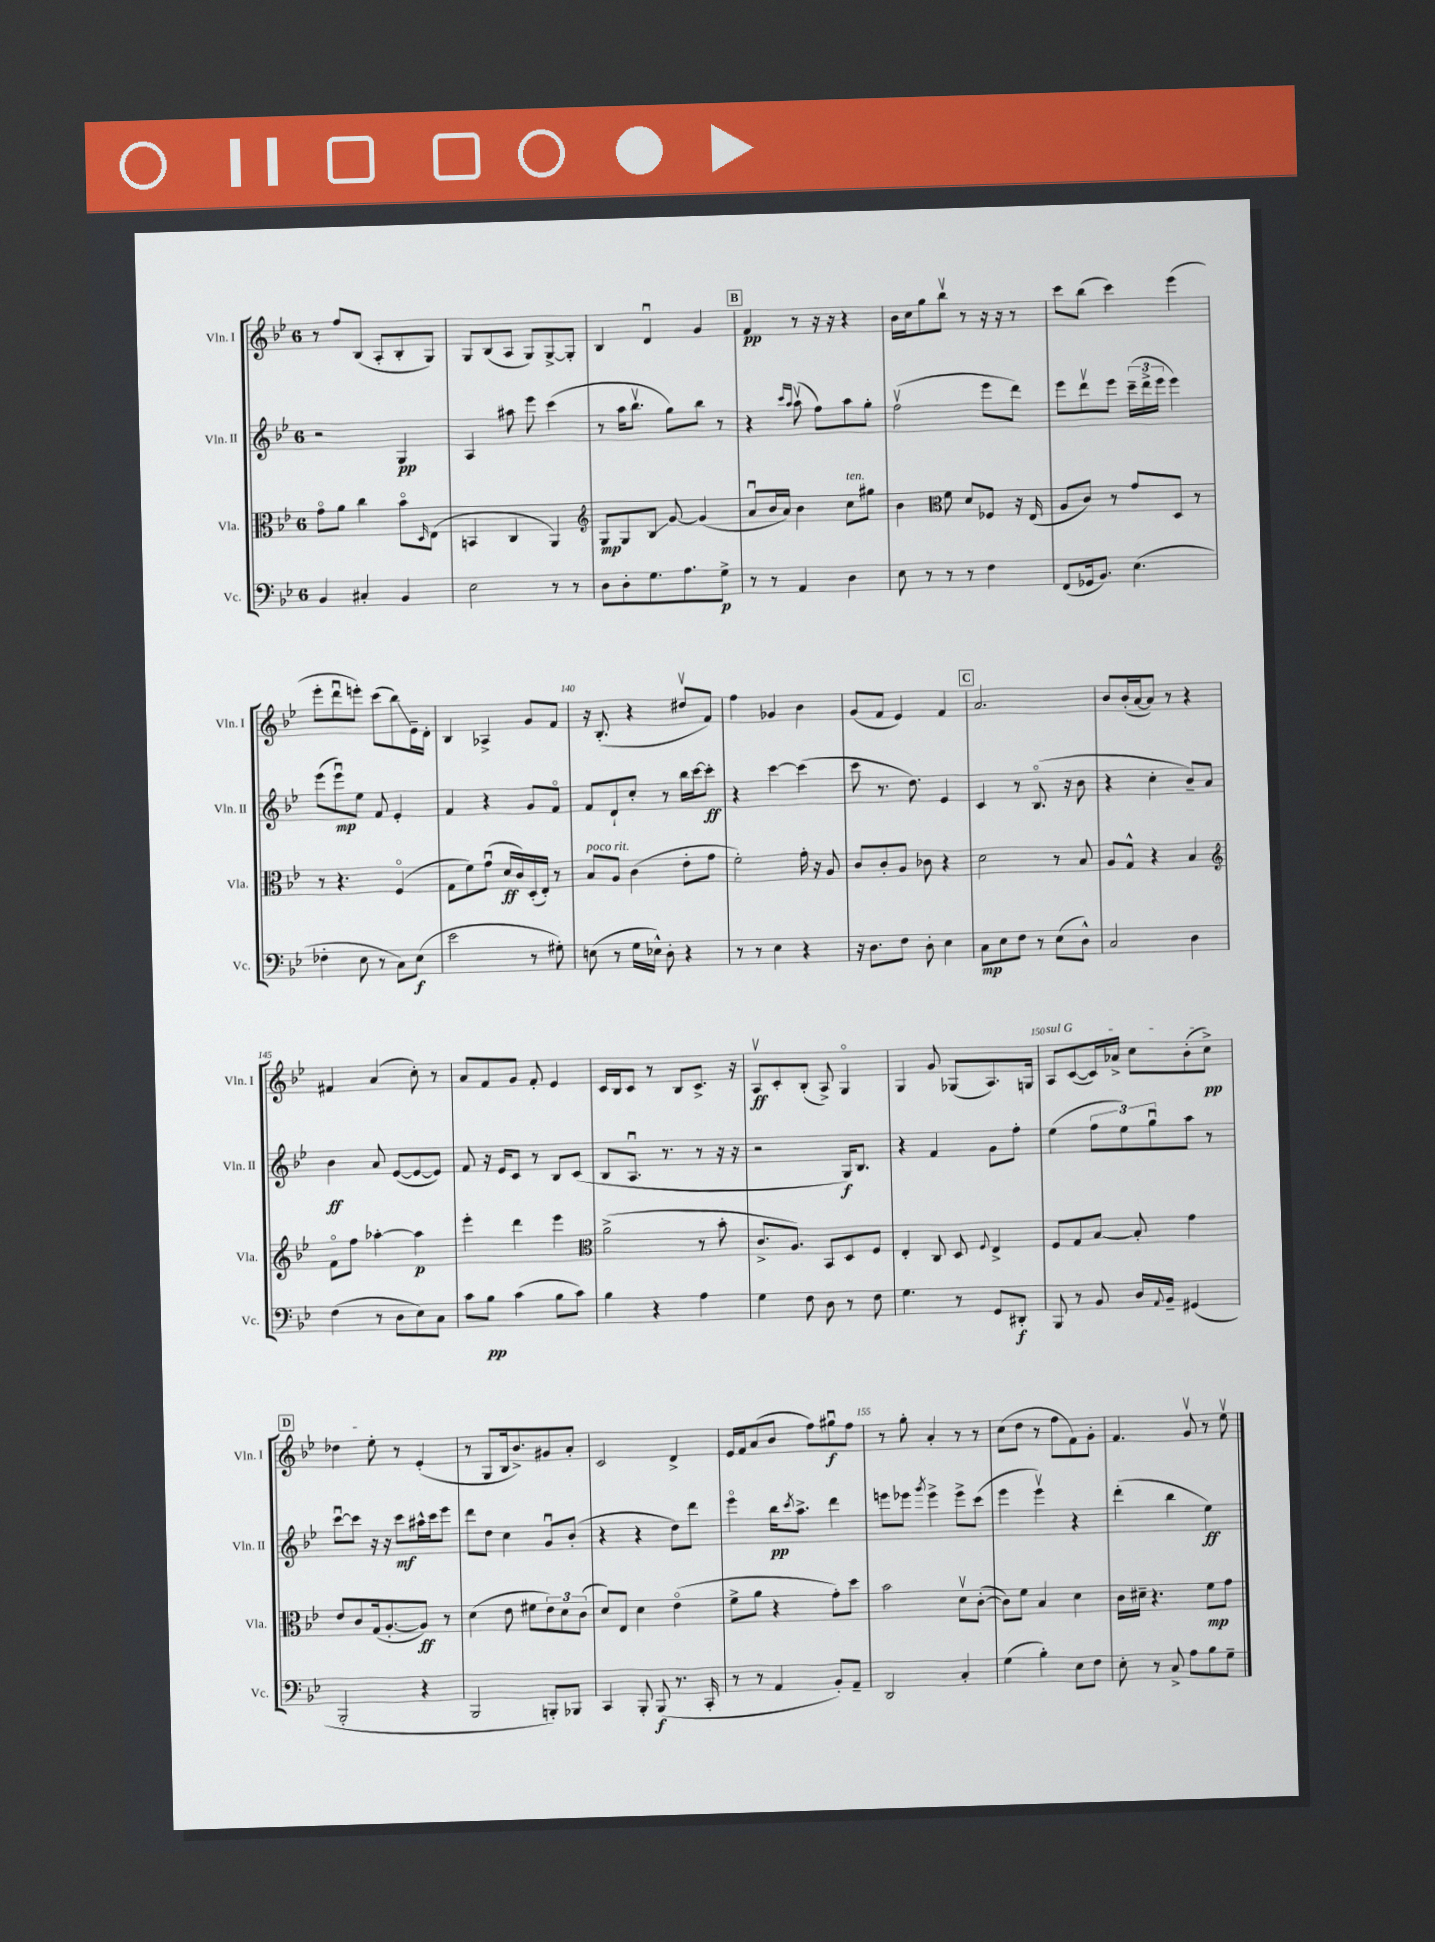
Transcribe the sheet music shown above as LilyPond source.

<<
\new StaffGroup <<
\new Staff = "s0" \with { instrumentName = "Vln. I" shortInstrumentName = "Vln. I" } {
    \clef treble \key bes \major \once \override Staff.TimeSignature.style = #'single-digit \time 6/8
    r8 f''8 bes8( a8-. bes8-. g8) |
    g8 bes8( a8 g8) g8~-> g8-. |
    bes4 d'4\downbow g'4 |
    \mark \markup { \box "B" } f'4\pp r8 r16 r16 r4 |
    bes'16 c''16 g''8 bes''8\upbow r8 r16 r16 r8 |
    c'''8 bes''8( c'''4) ees'''4( |
    ees'''8-. d'''8\downbow e'''8-.) c'''8( bes''8\glissando) ees'16-- d'16-. |
    bes4 aes4-> g'8 f'8 |
    r16 bes8.-.( r4 dis''8\upbow f'8) |
    f''4 ges'4 bes'4 |
    g'8( f'8 ees'4) f'4 |
    \mark \markup { \box "C" } a'2. |
    bes'8 bes'16-.( a'16~ a'8) r8 r4 |
    fis'4 a'4( c''8-.) r8 |
    a'8 f'8 g'8 f'8-. ees'4 |
    c'16 bes16 c'8 r8 bes8 c'8.-> r16 |
    a8\upbow\ff c'8-. bes8-.( a8->) g4\flageolet |
    g4 g'8 ges8( a8.) g16 |
    \once \override TextSpanner.bound-details.left.text = \markup { \italic "sul G" } a8\startTextSpan c'8~( c'16) aes'16-> c''8 bes'8-.( c''8->\pp) |
    \mark \markup { \box "D" } des''4 ees''8-.\stopTextSpan r8 ees'4-.( |
    r8 g8 bes16 bes'8.->) gis'8 a'8-. |
    c'2 d'4-> |
    ees'16 f'16 a'8( bes'8 f''8) gis''8\downbow\f f''8 |
    r8 g''8-. a'4-. r8 r8 |
    c''8( d''8 r8 f''8 f'8) g'8-. |
    f'4. g'8\upbow r8 ees''8\upbow \bar "|." |
}
\new Staff = "s1" \with { instrumentName = "Vln. II" shortInstrumentName = "Vln. II" } {
    \clef treble \key bes \major \once \override Staff.TimeSignature.style = #'single-digit \time 6/8
    r2 g4\pp |
    a4 ais''8 ees'''8 c'''4( |
    r8 a''16 bes''8.\upbow g''8) bes''8 r8 |
    \mark \markup { \box "B" } r4 \grace { c'''16 a''16 } a''8\upbow( f''8) a''8 g''8-. |
    f''2\upbow( ees'''8 d'''8) |
    ees'''8 d'''8\upbow ees'''8 \tuplet 3/2 { c'''16--( d'''16-> ees'''16 } ees'''4) |
    ees'''8( ees'''8\downbow\mp) ees''8 f'8 ees'4-. |
    f'4 r4 g'8 f'8\flageolet |
    f'8 d'8-! c''8-. r8 bes''16 c'''16~ c'''8-.\ff |
    r4 c'''4~ c'''4( |
    c'''8 r8. d''8.) ees'4 |
    \mark \markup { \box "C" } c'4 r8 bes8.\flageolet( r16 bes'8 |
    r4 c''4-. bes'8--) a'8 |
    bes'4\ff a'8 ees'8~( ees'8~ ees'8) |
    f'8 r16 ees'16 c'8 r8 bes8 c'8( |
    bes8 a8.\downbow r8. r8 r16 r16 |
    r2 g16\f) bes8. |
    r4 f'4 g'8 f''8-. |
    ees''4( \tuplet 3/2 { f''8 ees''8) g''8\downbow } a''8 r8 |
    \mark \markup { \box "D" } c'''8~\downbow c'''8 r16 r16 c'''8\mf ais''16-^ c'''16 ees'''8 |
    d'''8 d''8 c''4 g'8\downbow bes'8-.( |
    r4 r4 d''8) d'''8 |
    ees'''4\flageolet bes''16\pp \acciaccatura { c'''8 } a''8.-> d'''4 |
    e'''8 ees'''8 \acciaccatura { g'''8 } ees'''4-> ees'''8-> c'''8( |
    ees'''4 ees'''4\upbow) r4 |
    d'''4-.( bes''4 ees''4\ff) \bar "|." |
}
\new Staff = "s2" \with { instrumentName = "Vla." shortInstrumentName = "Vla." } {
    \clef alto \key bes \major \once \override Staff.TimeSignature.style = #'single-digit \time 6/8
    g'8\flageolet a'8 c''4 bes'8\flageolet \grace { d16 } ees8( |
    b,4 c4 a,4) |
    \clef treble g8\mp g8 bes8\glissando g'8~ g'4( |
    \mark \markup { \box "B" } a'8\downbow bes'16 a'16) bes'4 c''8^\markup { \italic "ten." } gis''8 |
    bes'4 \clef alto f'8 d'8 fes8 r16 ees16( |
    a8 c'8) r8 g'8 d8 r8 |
    r8 r4. f4\flageolet( |
    g8 f'8) g'8\downbow( d'16\ff c'16) d16-.( ees16-.) r8 |
    bes8^\markup { \italic "poco rit." } a8 c'4( ees'8-. g'8 |
    f'2-.) g'16-. r16 a8 |
    c'8 c'8-. a8 ces'8 r4 |
    \mark \markup { \box "C" } d'2 r8 bes8 |
    a8 g8-^ r4 bes4 |
    \clef treble f'8\flageolet f''8 aes''4~-. aes''4\p |
    ees'''4-. d'''4 ees'''4 |
    \clef alto a'2->( r8 bes'8-. |
    c'8.-> a8.) bes,8 d8 f8 |
    ees4-. c8 d8 \appoggiatura { f8 } ees4-> |
    f8 g8 bes8~ bes8-. g'4 |
    \mark \markup { \box "D" } ees'8 c'8 g16( a8.~-. a8\ff) r8 |
    d'4( ees'8 fis'8 \tuplet 3/2 { ees'8) d'8 c'8( } |
    d'8) ees8 d'4 ees'4\flageolet( |
    f'8-> a'8 r4 g'8-.) d''8 |
    bes'2 d'8\upbow c'8~-.( |
    c'8) f'8 bes4 d'4 |
    c'16 dis'16-- r4. f'8\mp g'8 \bar "|." |
}
\new Staff = "s3" \with { instrumentName = "Vc." shortInstrumentName = "Vc." } {
    \clef bass \key bes \major \once \override Staff.TimeSignature.style = #'single-digit \time 6/8
    bes,4 cis4-. bes,4 |
    ees2 r8 r8 |
    d8 d8-. g8. a8. g8->\p |
    \mark \markup { \box "B" } r8 r8 a,4 d4 |
    ees8 r8 r8 r8 f4 |
    f,8( ges,16 bes,8.) ees4.( |
    fes4-. ees8 r8 c8) ees8\f( |
    ees'2 r8 gis8-.) |
    e8( r8 g16 ees16-^) d8-. r4 |
    r8 r8 ees4 r4 |
    r16 d8. f8 d8-. ees4 |
    \mark \markup { \box "C" } c8\mp ees8 f8 r8 ees8( d8-^) |
    c2 d4 |
    f4( r8 d8 ees8) c8 |
    c'8 bes8\pp c'4( bes8 c'8) |
    bes4 r4 a4 |
    g4 f8 d8 r8 f8 |
    g4. r8 g,8 dis,8-.\f |
    bes,,8 r8 bes,8 d16 \appoggiatura { a,8 } bes,16-- gis,4( |
    \mark \markup { \box "D" } bes,,2-. r4 |
    bes,,2 b,,8-.) bes,,8 |
    c,4 bes,,8-. bes,,8\f( r8. c,16-. |
    r8 r8 a,4 bes,8-.) a,8-- |
    d,2 c4-. |
    g4( bes4-.) ees8 f8 |
    ees8-. r8 c8-> a8 bes8 g8-- \bar "|." |
}
>>
>>
\layout { \context { \Score currentBarNumber = #132 \override BarNumber.break-visibility = ##(#f #t #t) barNumberVisibility = #(every-nth-bar-number-visible 5) } }
